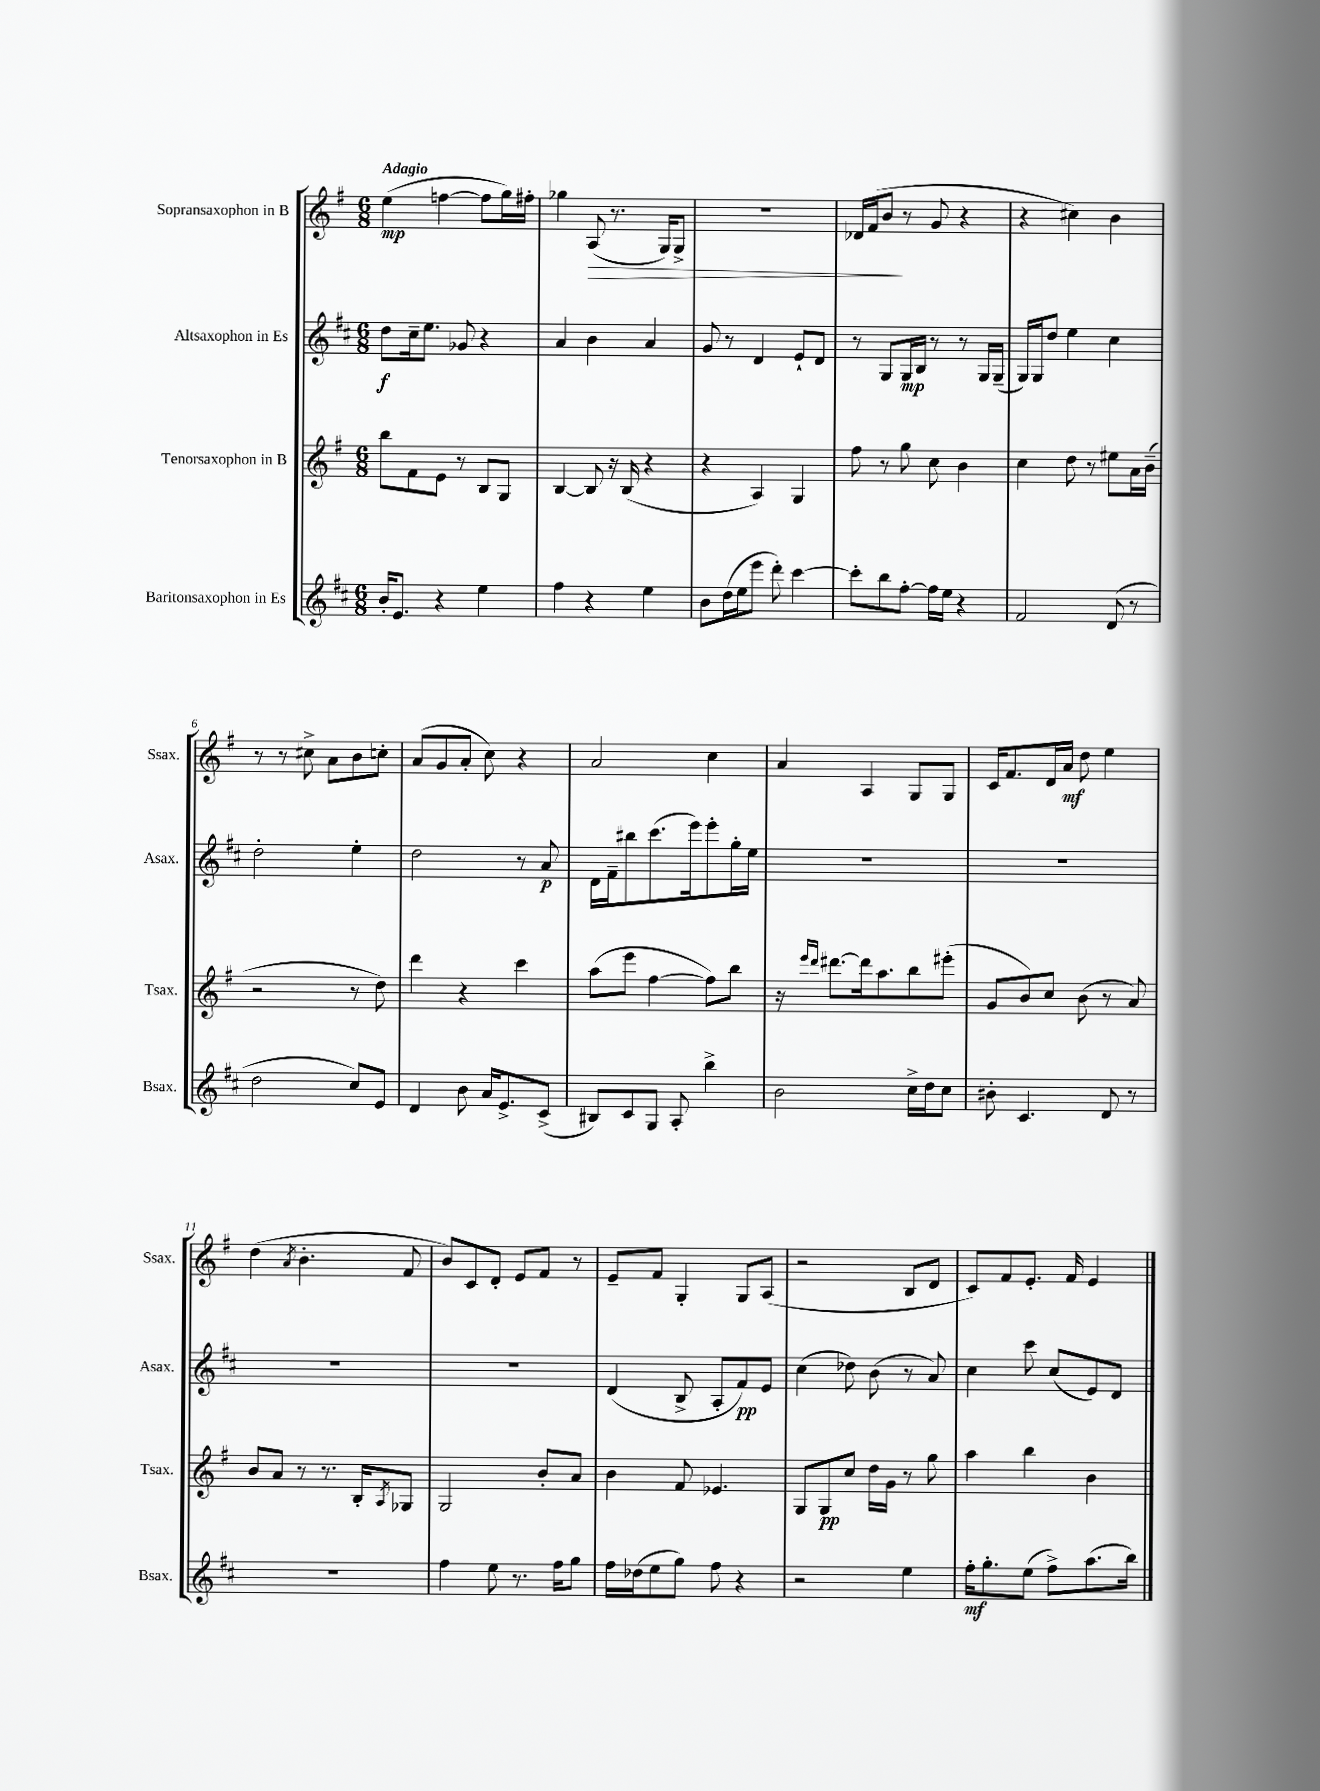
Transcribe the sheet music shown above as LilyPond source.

<<
\new StaffGroup <<
\new Staff = "s0" \with { instrumentName = "Sopransaxophon in B" shortInstrumentName = "Ssax." } {
    \clef treble \key g \major \numericTimeSignature \time 6/8 \tempo "Adagio"
    e''4\mp( f''4~ f''8 g''16) fis''16-. |
    ges''4 a8\>( r8. g16) g8-> |
    R2. |
    des'16 fis'16( b'8\! r8 g'8 r4 |
    r4 cis''4) b'4 |
    r8 r8 cis''8-> a'8 b'8 c''8-. |
    a'8( g'8 a'8-. c''8) r4 |
    a'2 c''4 |
    a'4 a4 g8 g8 |
    c'16 fis'8. d'16 a'16\mf d''8 e''4 |
    d''4( \acciaccatura { a'8 } b'4.-. fis'8 |
    b'8) c'8 d'8-. e'8 fis'8 r8 |
    e'8-- fis'8 g4-. g8 a8( |
    r2 b8 d'8 |
    c'8) fis'8 e'8.-. fis'16 e'4 \bar "|." |
}
\new Staff = "s1" \with { instrumentName = "Altsaxophon in Es" shortInstrumentName = "Asax." } {
    \clef treble \key d \major \numericTimeSignature \time 6/8
    d''8\f cis''16-- e''8. ges'8 r4 |
    a'4 b'4 a'4 |
    g'8 r8 d'4 e'8-! d'8 |
    r8 g8 g16\mp b16 r8 r8 g16 g16--( |
    g16) g16 d''8 e''4 cis''4 |
    d''2-. e''4-. |
    d''2 r8 a'8\p |
    d'16 fis'16-- bis''8 cis'''8.( e'''16) e'''8-. g''16-. e''16 |
    R2. |
    R2. |
    R2. |
    R2. |
    d'4( b8-> a8-. fis'8\pp) e'8 |
    cis''4( des''8) b'8( r8 a'8) |
    cis''4 cis'''8 cis''8( e'8) d'8 \bar "|." |
}
\new Staff = "s2" \with { instrumentName = "Tenorsaxophon in B" shortInstrumentName = "Tsax." } {
    \clef treble \key g \major \numericTimeSignature \time 6/8
    b''8 fis'8 e'8 r8 b8 g8 |
    b4~ b8 r16 b16( r4 |
    r4 a4) g4 |
    fis''8 r8 g''8 c''8 b'4 |
    c''4 d''8 r8 eis''8 a'16 b'16--( |
    r2 r8 d''8) |
    d'''4 r4 c'''4 |
    a''8( e'''8 fis''4~ fis''8) b''8 |
    r16 \grace { e'''16 d'''16 } dis'''8.~ dis'''16 a''8. b''8 eis'''8-.( |
    g'8 b'8) c''8 b'8( r8 a'8) |
    b'8 a'8 r8 r8. b16-. \acciaccatura { a8 } ges8 |
    g2 b'8-. a'8 |
    b'4 fis'8 ees'4. |
    g8 g8\pp c''8 d''16 g'16 r8 g''8 |
    a''4 b''4 b'4 \bar "|." |
}
\new Staff = "s3" \with { instrumentName = "Baritonsaxophon in Es" shortInstrumentName = "Bsax." } {
    \clef treble \key d \major \numericTimeSignature \time 6/8
    b'16-. e'8. r4 e''4 |
    fis''4 r4 e''4 |
    b'8 d''16( e''16 e'''8 d'''8-.) cis'''4~ |
    cis'''8-. b''8 fis''8~-. fis''16 e''16 r4 |
    fis'2 d'8( r8 |
    d''2 cis''8) e'8 |
    d'4 b'8 a'16 e'8.-> cis'8->( |
    bis8) cis'8 g8 a8-. b''4-> |
    b'2 cis''16-> d''16 cis''8 |
    bis'8-. cis'4. d'8 r8 |
    R2. |
    fis''4 e''8 r8. fis''16 g''8 |
    fis''16 des''16( e''8 g''8) fis''8 r4 |
    r2 e''4 |
    fis''16-.\mf g''8.-. e''8( fis''8->) a''8.( b''16) \bar "|." |
}
>>
>>
